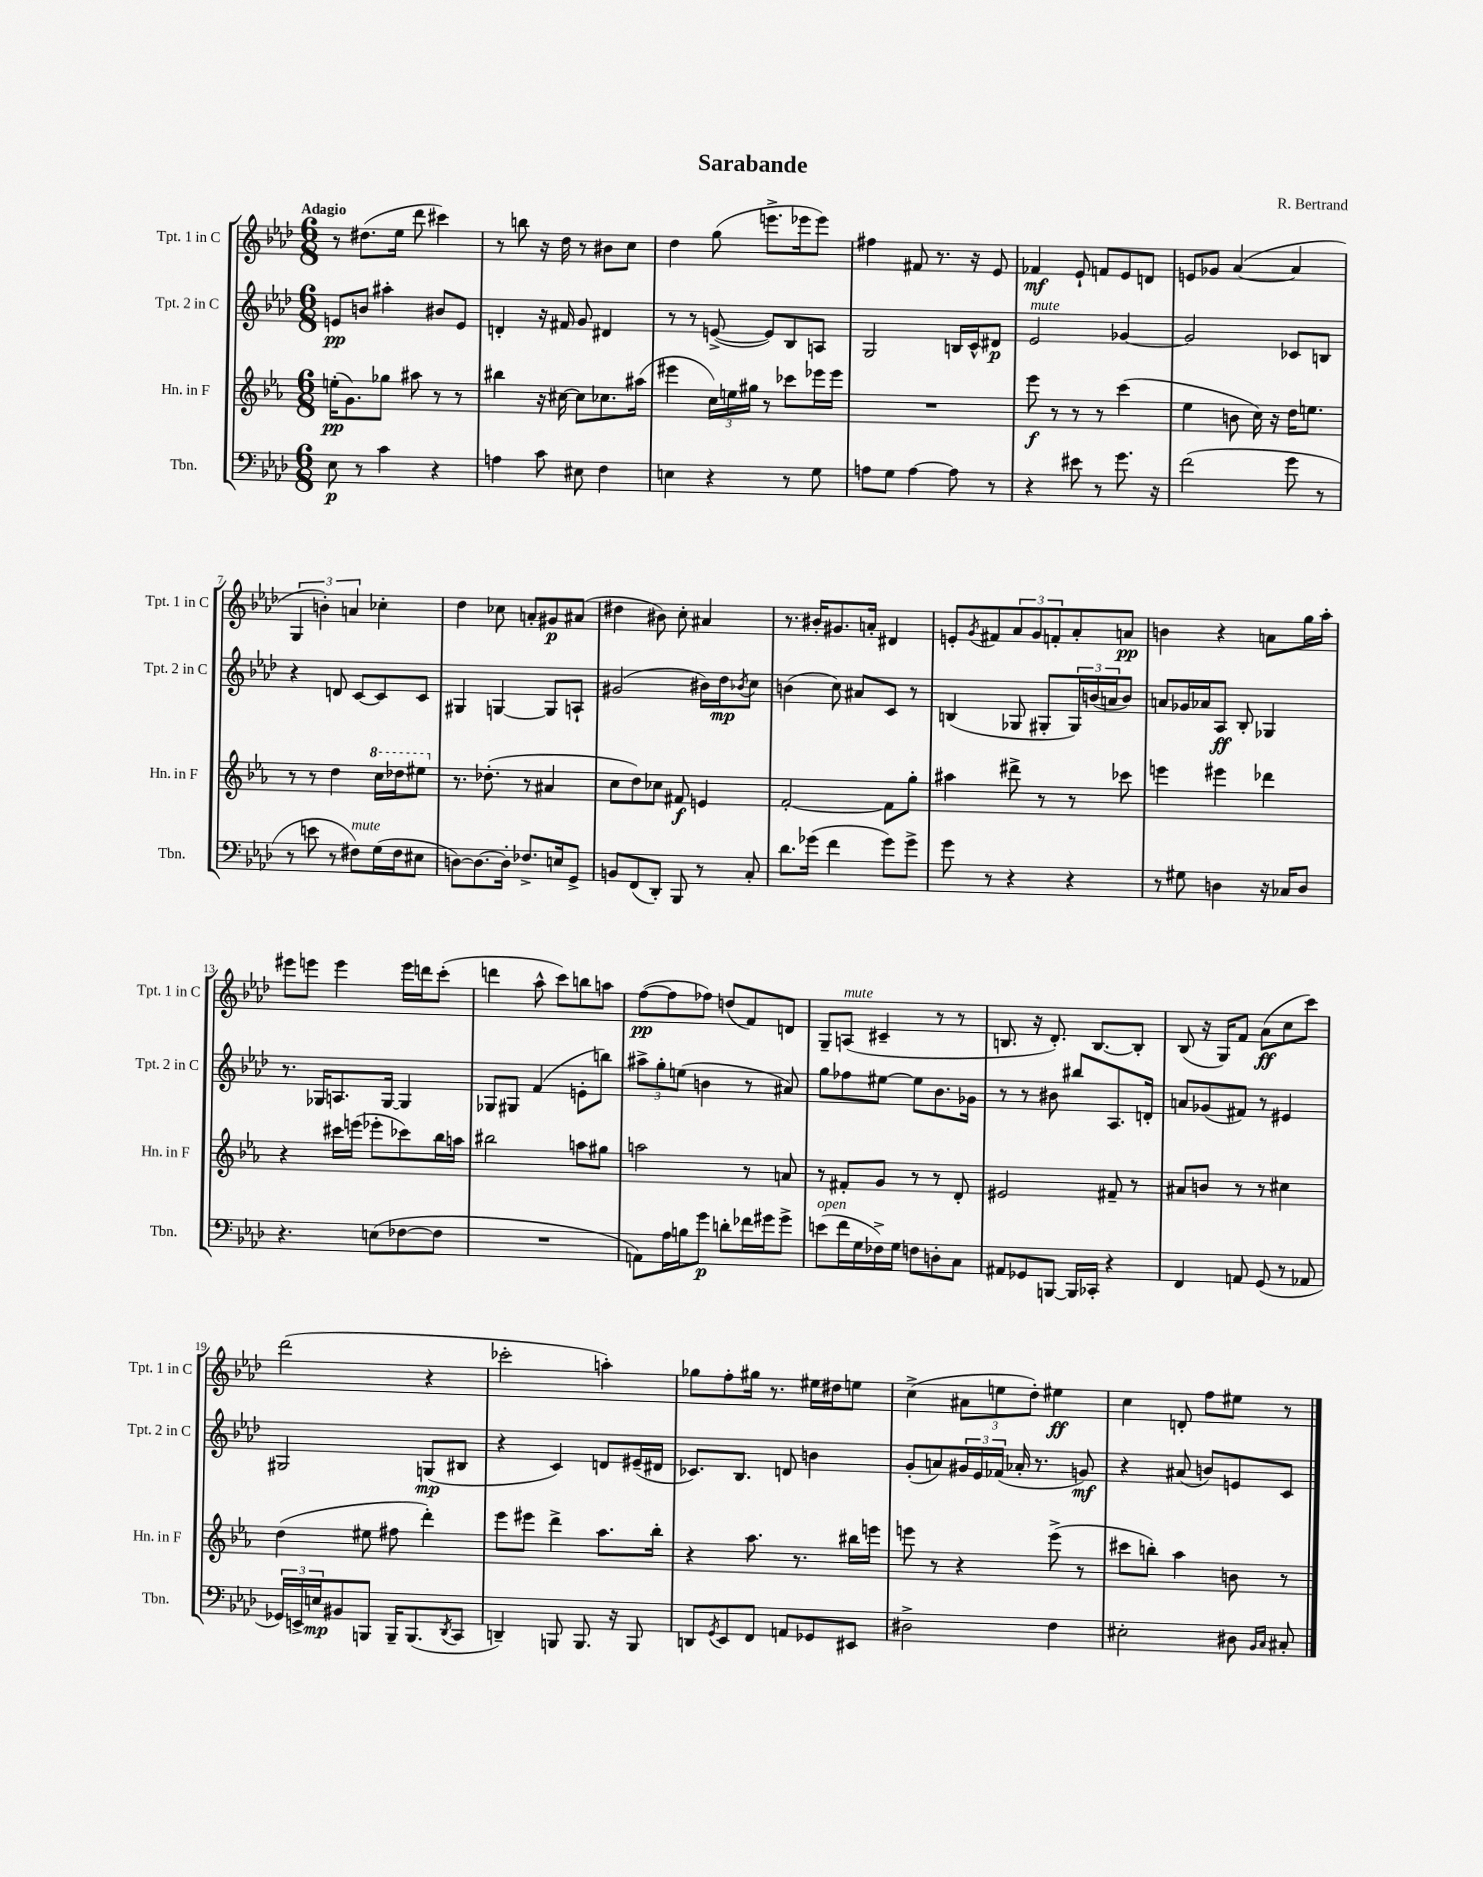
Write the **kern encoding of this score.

**kern	**kern	**kern	**kern
*staff4	*staff3	*staff2	*staff1
*clefF4	*clefG2	*clefG2	*clefG2
*k[b-e-a-d-]	*k[b-e-a-]	*k[b-e-a-d-]	*k[b-e-a-d-]
*M6/8	*M6/8	*M6/8	*M6/8
8E-	(16ee'	8e	8r
.	8.g)	.	.
8r	.	8b	(8.dd#
4c	8gg-	4aa#'	.
.	.	.	16ee-
.	8aa#	.	8ddd-
4r	8r	8b#	4ccc#)
.	8r	8e	.
=	=	=	=
4A	4bb#	4d'	8r
.	.	.	8bb
8c	16r	16r	16r
.	[16cc#	16f#	16dd-
8E#	8cc#]	8g	8r
4F	8.cc-	4d#	8b#
.	.	.	8cc
.	(16aa#	.	.
=	=	=	=
4E	4eee#	8r	4dd-
.	.	8r	.
4r	24cc)	([8e^	(8gg
.	24ee	.	.
.	24gg#	.	.
.	8r	8e])	8.eee^
8r	8ccc-	8B-	.
.	.	.	16eee-
8G	16eee-	8A	8eee-)
.	16eee-	.	.
=	=	=	=
8A	2.r	2G	4ff#
8G	.	.	.
[4A	.	.	8f#
.	.	.	8.r
8A]	.	16B	.
.	.	16c^^	16r
8r	.	8d#	8e-
=	=	=	=
4r	8eee-	2e-	4f-
.	8r	.	.
8e#	8r	.	8e-`
8r	8r	.	8f
8.g	(4ccc	[4g-	8e-
.	.	.	8d
16r	.	.	.
=	=	=	=
(2f	4ee-	2g-]	8e
.	.	.	8g-
.	8b	.	([4a-
.	16cc)	.	.
.	16r	.	.
8g	16dd	8c-	4a-]
.	8.ee	.	.
8r	.	8B	.
=	=	=	=
8r	8r	4r	6G
8e	8r	.	.
.	.	.	6b')
8r	4dd	8d	.
.	.	.	6a
8F#)	.	[8c	.
(16G	16ccc	8c]	4cc-'
16F#	16ddd-	.	.
8E#	8eee#	8c	.
=	=	=	=
[8D)	8.r	4G#	4dd-
8.D_	.	.	.
.	(8.dd-'	.	.
.	.	[4G	8cc-
16D']	.	.	.
8.F-^	8r	.	8a'
.	4a#	8G]	8g#
16E	.	.	.
8GG^	.	8A`	(8a#
=	=	=	=
8BB	8cc	(2g#	4dd#
(8FF	8dd)	.	.
8DD-')	8cc-	.	8b#)
8BBB-	8f#	.	8cc'
8r	4e	16b#)	4a#
.	.	16dd-	.
.	.	8qb-	.
8C'	.	8cc	.
=	=	=	=
8.d-	[2f'	(4b	8.r
(16g-	.	.	16b#'
4f	.	8cc)	8.g#
.	.	8a#	.
.	.	.	16a'
8g-)	8f]	8c	4d#
8g-^	8gg'	8r	.
=	=	=	=
8g	4aa#	(4B	8e'
.	.	.	8qg
8r	.	.	8f#
4r	8ddd#^	8G-	12a-
.	.	.	12g
.	8r	8G#'	.
.	.	.	12f'
4r	8r	24G#)	8a-'
.	.	(24b	.
.	.	24a	.
.	8ccc-	8b)	8a
=	=	=	=
8r	4eee	8a	4b
8G#	.	16g-	.
.	.	16a-	.
4D	4eee#	8A-	4r
.	.	8B-'	.
16r	4ddd-	4G-	8a
16C-	.	.	.
8D	.	.	16gg
.	.	.	16aa-'
=	=	=	=
4.r	4r	8.r	8eee#
.	.	.	8eee
.	.	16G-	.
.	16ccc#	8.A	4eee
.	(16eee	.	.
(8E	8eee-'	.	.
.	.	[16G-	.
[8F-	8ccc-)	4G-]	16eee
.	.	.	16ddd
8F-]	16bb-	.	(8ccc'
.	16aa	.	.
=	=	=	=
2.r	2bb#	8G-	4ddd
.	.	8G#	.
.	.	(4f	8aa-^^
.	.	.	8ccc)
.	8aa	8e'	8bb
.	8gg#	8bb)	8aa
=	=	=	=
8AA)	2aa	12aa#^	([8ff
.	.	12gg'	.
16A-	.	.	8ff]
.	.	(12ee	.
16B	.	.	.
8g	.	4b	8ff-)
8d'	.	.	(8dd
16f-	8r	8r	8f)
16g#	.	.	.
8g#^	8a	8a#)	8d
=	=	=	=
(8e	8r	8gg	8G~
16f	8f#'	8ff-	(8A
16G	.	.	.
16F-^)	8g	[8ee#	4c#~
16G	.	.	.
8F	8r	8ee#]	.
8D'	8r	8.b-	8r
8C	8d'	.	8r
.	.	16g-	.
=	=	=	=
8AA#	2e#	8r	8.B
8GG-	.	8r	.
.	.	.	16r
[8BBB	.	8b#	8.d-')
16BBB]	.	8bb#	.
16CC-'	.	.	[8.B
4r	8f#~	8.A-	.
.	8r	.	8B']
.	.	16d'	.
=	=	=	=
4FF	8a#	8a	(8B-
.	8b	(8g-	16r
.	.	.	16G)
8AA	8r	8f#)	8f
(8GG	8r	8r	(8a-
8r	4cc#	4e#	8cc
8AA-	.	.	8ccc)
=	=	=	=
24GG-)	(4dd	2G#	(2ddd-
24EE^	.	.	.
24E	.	.	.
8BB#	.	.	.
8BBB	8ee#	.	.
16BBB~	8ff#	.	.
(8.BBB	.	.	.
.	4ddd')	(8G	4r
8qDD-	.	.	.
8CC	.	8B#	.
=	=	=	=
4DD~)	8eee-	4r	2ccc-'
.	8eee#	.	.
8BBB	4ddd^	4c)	.
8.BBB	.	.	.
.	8.aa-	8d	4aa')
16r	.	.	.
8BBB	.	(16e#~	.
.	16bb-'	16d#	.
=	=	=	=
8DD	4r	8.c-)	8gg-
8qGG	.	.	.
8EE-	.	.	8ff'
.	.	8.B-	.
8FF	8.aa-	.	16gg#
.	.	.	8.r
8AA	.	8d	.
.	8.r	.	.
8GG-	.	4b	16ee#
.	.	.	16dd#
8EE#	16bb#	.	8ee
.	16eee	.	.
=	=	=	=
2D#^	8eee	(8g'	(4cc^
.	8r	8a)	.
.	4r	24g#	12a#
.	.	24e-	.
.	.	(24f-	12ee
.	.	16a-'	.
.	.	.	12dd-')
.	.	8.r	.
4F	(8eee^	.	4ee#
.	8r	8g)	.
=	=	=	=
2E#'	8ccc#	4r	4cc
.	8bb')	.	.
.	4aa-	(8a#	8d'
.	.	8b)	8ff
8D#	8b	8e	8ee#
16qqBB-	.	.	.
16qqC	.	.	.
8C#'	8r	8c	8r
==	==	==	==
*-	*-	*-	*-
